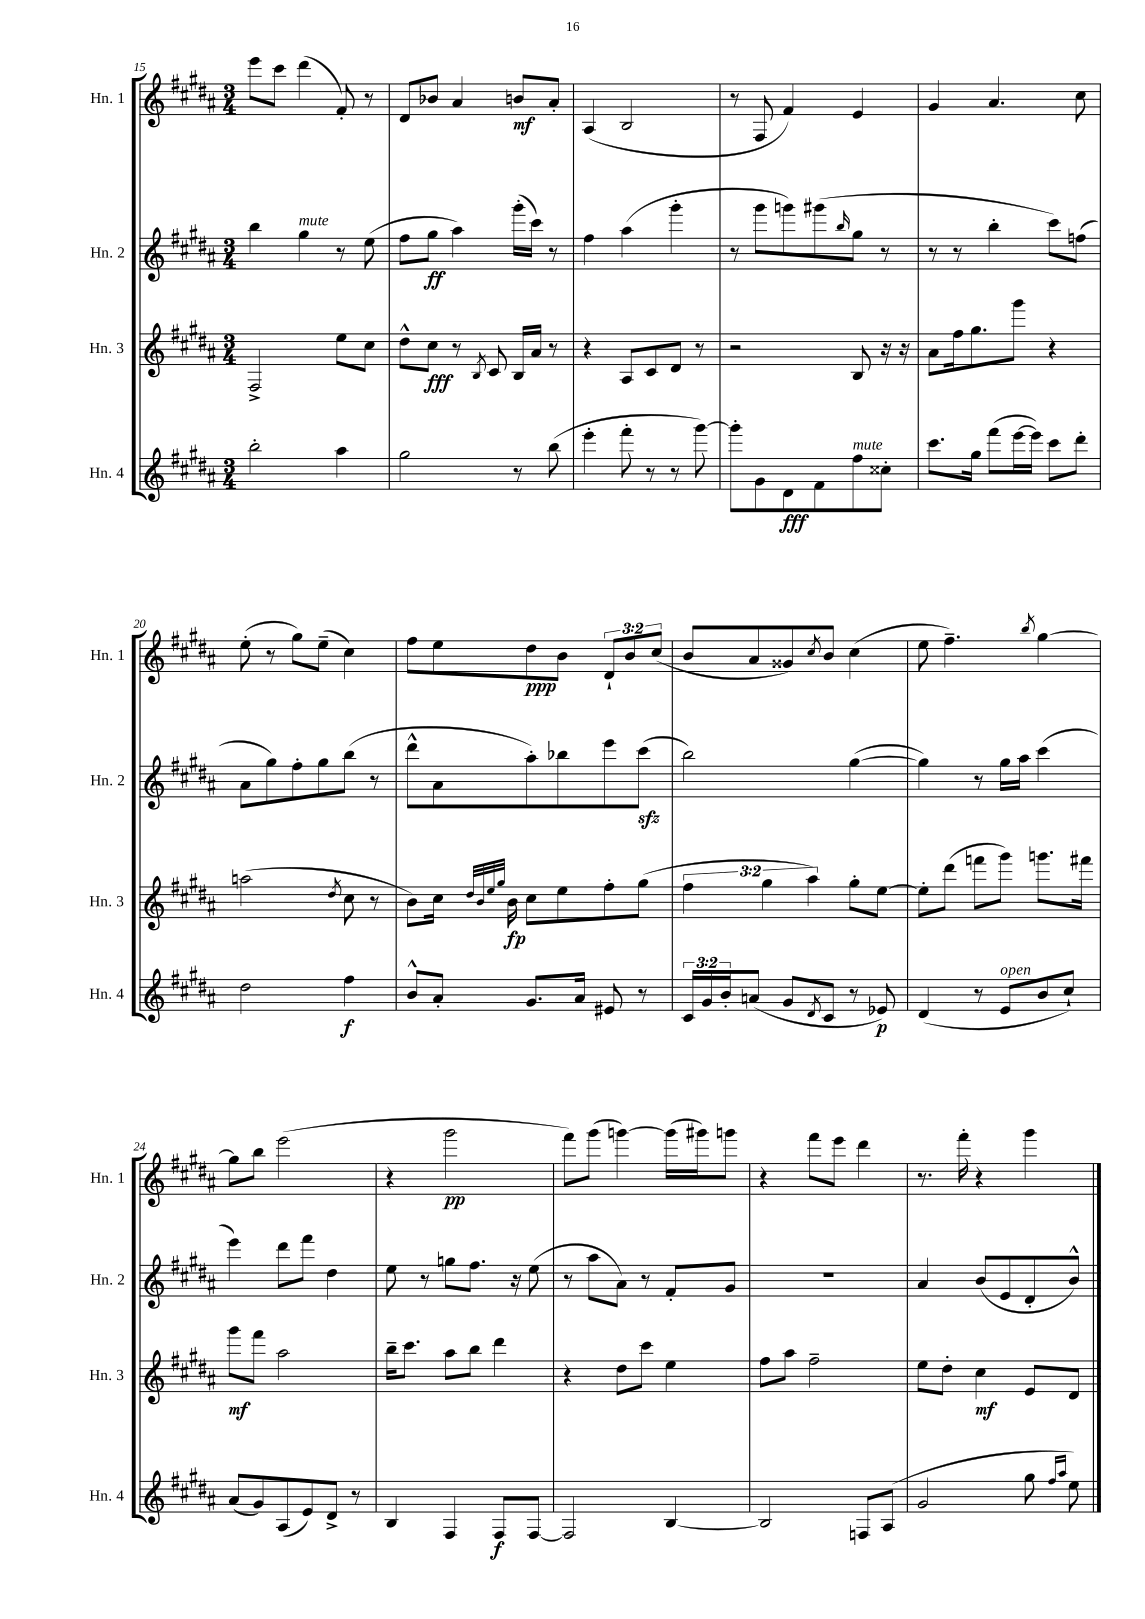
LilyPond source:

<<
\new StaffGroup <<
\new Staff = "s0" \with { instrumentName = "Hn. 1" shortInstrumentName = "Hn. 1" } {
    \clef treble \key b \major \numericTimeSignature \time 3/4 \override Staff.TupletNumber.text = #tuplet-number::calc-fraction-text
    e'''8 cis'''8 dis'''4( fis'8-.) r8 |
    dis'8 bes'8 ais'4 b'8\mf ais'8-. |
    ais4( b2 |
    r8 fis8 fis'4) e'4 |
    gis'4 ais'4. cis''8 |
    e''8-.( r8 gis''8) e''8--( cis''4) |
    fis''8 e''8 dis''8\ppp b'8 \tuplet 3/2 { dis'8-! b'8 cis''8( } |
    b'8 ais'8 gisis'8) \acciaccatura { cis''8 } b'8 cis''4( |
    e''8 fis''4.--) \acciaccatura { b''8 } gis''4~ |
    gis''8 b''8 e'''2( |
    r4 gis'''2\pp |
    fis'''8) gis'''8( g'''4~) g'''16( gis'''16) g'''8 |
    r4 fis'''8 e'''8 dis'''4 |
    r8. fis'''16-. r4 gis'''4 \bar "|." |
}
\new Staff = "s1" \with { instrumentName = "Hn. 2" shortInstrumentName = "Hn. 2" } {
    \clef treble \key b \major \numericTimeSignature \time 3/4
    b''4 gis''4^\markup { \italic "mute" } r8 e''8( |
    fis''8 gis''8\ff ais''4) gis'''16-.( cis'''16) r8 |
    fis''4 ais''4( gis'''4-. |
    r8 gis'''8 g'''8) gis'''8( \grace { b''16 } gis''8 r8 |
    r8 r8 b''4-. cis'''8) f''8( |
    ais'8 gis''8) fis''8-. gis''8 b''8( r8 |
    dis'''8-^ ais'8 ais''8-.) bes''8 e'''8 cis'''8\sfz( |
    b''2) gis''4~( |
    gis''4) r8 gis''16 ais''16 cis'''4( |
    e'''4) dis'''8 fis'''8 dis''4 |
    e''8 r8 g''8 fis''8. r16 e''8( |
    r8 ais''8 ais'8) r8 fis'8-. gis'8 |
    R2. |
    ais'4 b'8( e'8 dis'8-. b'8-^) \bar "|." |
}
\new Staff = "s2" \with { instrumentName = "Hn. 3" shortInstrumentName = "Hn. 3" } {
    \clef treble \key b \major \numericTimeSignature \time 3/4 \override Staff.TupletNumber.text = #tuplet-number::calc-fraction-text
    fis2-> e''8 cis''8 |
    dis''8-^ cis''8\fff r8 \acciaccatura { b8 } cis'8 b16 ais'16 r8 |
    r4 ais8 cis'8 dis'8 r8 |
    r2 b8 r16 r16 |
    ais'8 fis''16 gis''8. gis'''8 r4 |
    a''2( \acciaccatura { dis''8 } cis''8 r8 |
    b'8) cis''16 \grace { dis''32 b'32 e''32 gis''32 } b'16\fp cis''8 e''8 fis''8-. gis''8( |
    \tuplet 3/2 { fis''4 gis''4 ais''4) } gis''8-. e''8~ |
    e''8-. dis'''8( f'''8 gis'''8) g'''8. fis'''16 |
    gis'''8\mf fis'''8 ais''2 |
    b''16-- cis'''8. ais''8 b''8 dis'''4 |
    r4 dis''8 cis'''8 e''4 |
    fis''8 ais''8 fis''2-- |
    e''8 dis''8-. cis''4\mf e'8 dis'8 \bar "|." |
}
\new Staff = "s3" \with { instrumentName = "Hn. 4" shortInstrumentName = "Hn. 4" } {
    \clef treble \key b \major \numericTimeSignature \time 3/4 \override Staff.TupletNumber.text = #tuplet-number::calc-fraction-text
    b''2-. ais''4 |
    gis''2 r8 b''8( |
    e'''4-. fis'''8-. r8 r8 gis'''8~) |
    gis'''8-. gis'8 dis'8\fff fis'8 fis''8^\markup { \italic "mute" } cisis''8-. |
    cis'''8. gis''16 fis'''8( e'''16~ e'''16) cis'''8 dis'''8-. |
    dis''2 fis''4\f |
    b'8-^ ais'8-. gis'8. ais'16 eis'8 r8 |
    \tuplet 3/2 { cis'16 gis'16 b'16-. } a'8( gis'8 \acciaccatura { dis'8 } cis'8 r8 ees'8\p) |
    dis'4( r8 e'8^\markup { \italic "open" } b'8 cis''8-!) |
    ais'8( gis'8) ais8( e'8) dis'8-> r8 |
    b4 fis4 fis8\f fis8~ |
    fis2 b4~ |
    b2 f8 ais8( |
    gis'2 gis''8 \grace { fis''16 ais''16 } e''8) \bar "|." |
}
>>
>>
\layout { \context { \Score currentBarNumber = #15 } }
